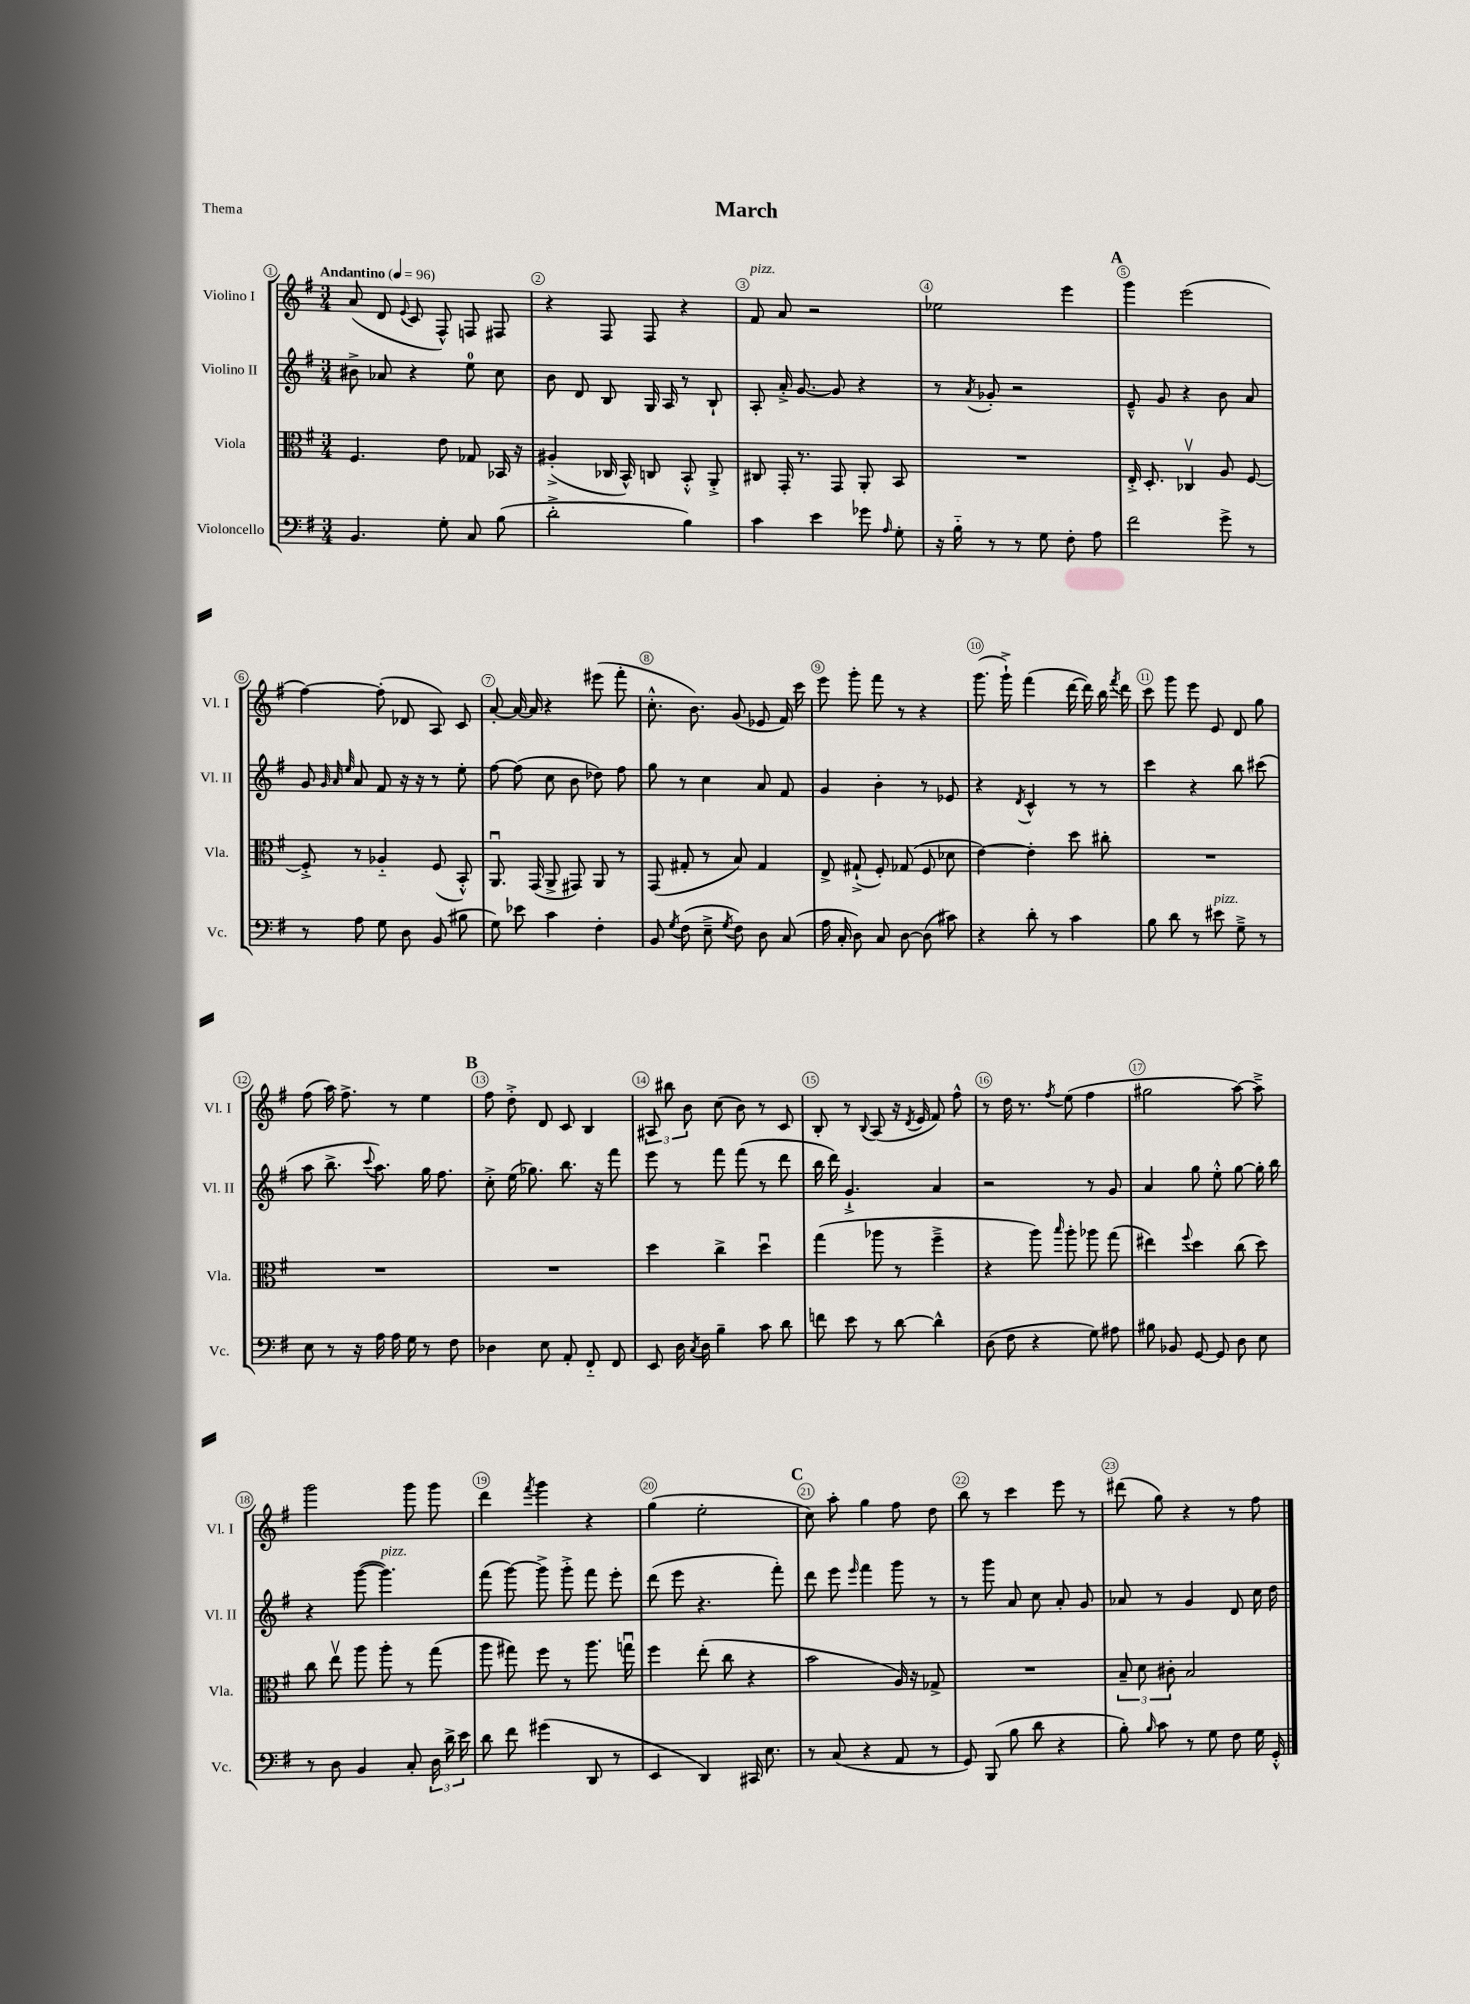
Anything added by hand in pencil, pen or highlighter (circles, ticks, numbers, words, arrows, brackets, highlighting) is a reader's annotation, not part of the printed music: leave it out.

**kern	**kern	**kern	**kern
*staff4	*staff3	*staff2	*staff1
*clefF4	*clefC3	*clefG2	*clefG2
*k[f#]	*k[f#]	*k[f#]	*k[f#]
*M3/4	*M3/4	*M3/4	*M3/4
*MM96	*MM96	*MM96	*MM96
4.BB	4.F#	8b#^	(8a
.	.	8a-	8d
.	.	.	8qqe
.	.	4r	8c
8G'	8e	.	8F#^^)
8C	8G-	8ee	8F
(8B	16BB-	8cc	8F#
.	16r	.	.
=	=	=	=
2d'^	(4A#'^	8b	4r
.	.	8d	.
.	16C-	8B	8F#
.	16BB^^)	.	.
.	8C	16G	8F#
.	.	16A	.
4B)	8BB'^^	8r	4r
.	8AA'^	8B`	.
=	=	=	=
4c	8C#	8A'	8f#
.	16GG'	16a'^	8a
.	8.r	[8.g	.
4e	.	.	2r
.	8GG	8g]	.
8g-	8AA'	4r	.
16qqA	.	.	.
8G'	8BB	.	.
=	=	=	=
16r	2.r	8r	2ee-
16B'~	.	.	.
.	.	8qa	.
8r	.	8g-'	.
8r	.	2r	.
8G	.	.	.
8F#'	.	.	4eee
8A	.	.	.
=	=	=	=
2f#	16E'^	8e~^^	4ggg
.	8.D'	.	.
.	.	8g	.
.	4C-v	4r	(2eee
8g^	8A	8b	.
8r	[8F#	8a	.
=	=	=	=
8r	8F#'^]	8g	[4ff#)
.	.	32qqg	.
.	.	32qqa	.
.	.	32qqee	.
8A	8r	8a	.
8G	4A-'~	8f#	(8ff#']
8D	.	16r	8d-
.	.	16r	.
(8BB	(8F#	8r	8A)
8B#	8BB'^^)	8ee'	8c
=	=	=	=
8G)	8.AAu	[8ff#	[8a'
8e-	.	(8ff#]	16a_
.	(16GG	.	16a]
4c	8AA^	8cc	4r
.	8GG#)	8b	.
4F#'	8AA	8dd-)	(8eee#
.	8r	8ff#	8fff#'
=	=	=	=
8BB	(8GG	8gg	8.cc'^^
8qG	.	.	.
(8F#	8G#'	8r	.
.	.	.	8.b)
8E~^	8r	4cc	.
8qG	.	.	.
8F#)	8B)	.	(8g
8D	4G#	8a	8e-
(8C	.	8f#	16f#)
.	.	.	16ccc
=	=	=	=
16A	8E^	4g	8eee
16C'	.	.	.
8D)	(8G#`^	.	8ggg'
8C	8F#')	4b'	8fff#
[8D	(8G-	.	8r
(8D]	8F#	8r	4r
8c#)	8d-	8e-	.
=	=	=	=
4r	[4e)	4r	(8.ggg
.	.	.	16ggg`^)
.	.	8qd	.
8d'	4e']	4c^^	(4fff#
8r	.	.	.
4c	8dd	8r	[16ddd
.	.	.	16ddd])
.	8cc#'	8r	16bb
.	.	.	8qfff#
.	.	.	16ddd
=	=	=	=
8B	2.r	4ccc	8ccc
8d	.	.	8ggg
8r	.	4r	8eee
8e#	.	.	8e
8G~^	.	8bb	8d
8r	.	(8ccc#	8gg
=	=	=	=
8E	2.r	8aa	(8ff#
8r	.	8.bb^	16aa)
.	.	.	8.ff#^
16r	.	.	.
.	.	8qqccc	.
16A	.	8.aa)	.
16A	.	.	8r
16G	.	.	.
8r	.	16gg	4ee
.	.	8.ff#	.
8F#	.	.	.
=	=	=	=
4D-	2.r	8cc'^	8ff#
.	.	(16ee	8dd'^
.	.	8.gg-)	.
8E	.	.	8d
8AA'	.	8.bb	8c
8FF#'~	.	.	4B
.	.	16r	.
8FF#	.	8fff#	.
=	=	=	=
8EE	4dd	8eee	12A#
.	.	.	12bb#
16D	.	8r	.
.	.	.	12b
8qC	.	.	.
16D	.	.	.
4B~	4cc^	8fff#	(8cc
.	.	(8fff#	8b)
8c	4ddu	8r	8r
8d	.	8ddd	8c
=	=	=	=
8f	(4gg	16bb	8B'
.	.	16ddd)	.
8e	.	4.g`^	8r
.	.	.	8qqB
8r	8aa-	.	(8A
[8d	8r	.	16r
.	.	.	8qd
.	.	.	16e
4d^^]	4ff#~^	4a	8f#)
.	.	.	8ff#^^
=	=	=	=
(8D	4r	2r	8r
8F#	.	.	16dd
.	.	.	8.r
4r	8aa)	.	.
.	16qqbb	.	8qff#
.	8aa'	.	(8ee
8G)	8aa-	8r	4ff#
8A#	(8gg	8g	.
=	=	=	=
8B#	4ee#)	4a	2gg#
8BB-	.	.	.
.	8qqff#	.	.
[8GG	4dd	8gg	.
8GG]	.	8ee'^^	.
8D	(8cc	[8gg	[8aa)
8E	8dd)	16gg']	8aa~^]
.	.	16bb	.
=	=	=	=
8r	8cc	4r	2ggg
8D	8eev	.	.
4BB	8aa	([8ggg	.
.	8aa'	4.ggg])	.
8C'	8r	.	8ggg
24D	(8gg	.	8ggg
24d^	.	.	.
24e	.	.	.
=	=	=	=
8d	8aa	(8fff#	4ddd
8f#	8gg#)	[8ggg)	.
.	.	.	8qfff#
(4g#	8ff#	8ggg^]	4ggg
.	8r	8ggg'^	.
8DD	8.aa	8fff#	4r
8r	.	8eee'	.
.	16ggu	.	.
=	=	=	=
4EE	4ff#	(8ddd	(4gg
.	.	8eee	.
4DD)	(8ee'	4.r	2ee'
.	8cc	.	.
16CC#	4r	.	.
8.E	.	.	.
.	.	8fff#')	.
=	=	=	=
8r	2b	8ddd	8cc)
(8C	.	8eee	8aa'
.	.	16qqeee	.
4r	.	4fff#	4gg
8AA	16A)	8ggg	8ff#
.	16r	.	.
8r	8G-^	8r	8dd
=	=	=	=
8GG)	2.r	8r	8bb
(8BBB	.	8ggg	8r
8B	.	8a	4ccc
8d	.	8cc	.
4r	.	8a'	8eee
.	.	8g	8r
=	=	=	=
8B')	12B~	8a-	(8ddd#
.	12d	.	.
16qqB	.	.	.
8c	.	8r	8gg)
.	12c#'	.	.
8r	2B	4g	4r
8G	.	.	.
8F#	.	8d	8r
16G	.	16cc	8ff#
16GG'^^	.	16dd	.
==	==	==	==
*-	*-	*-	*-
